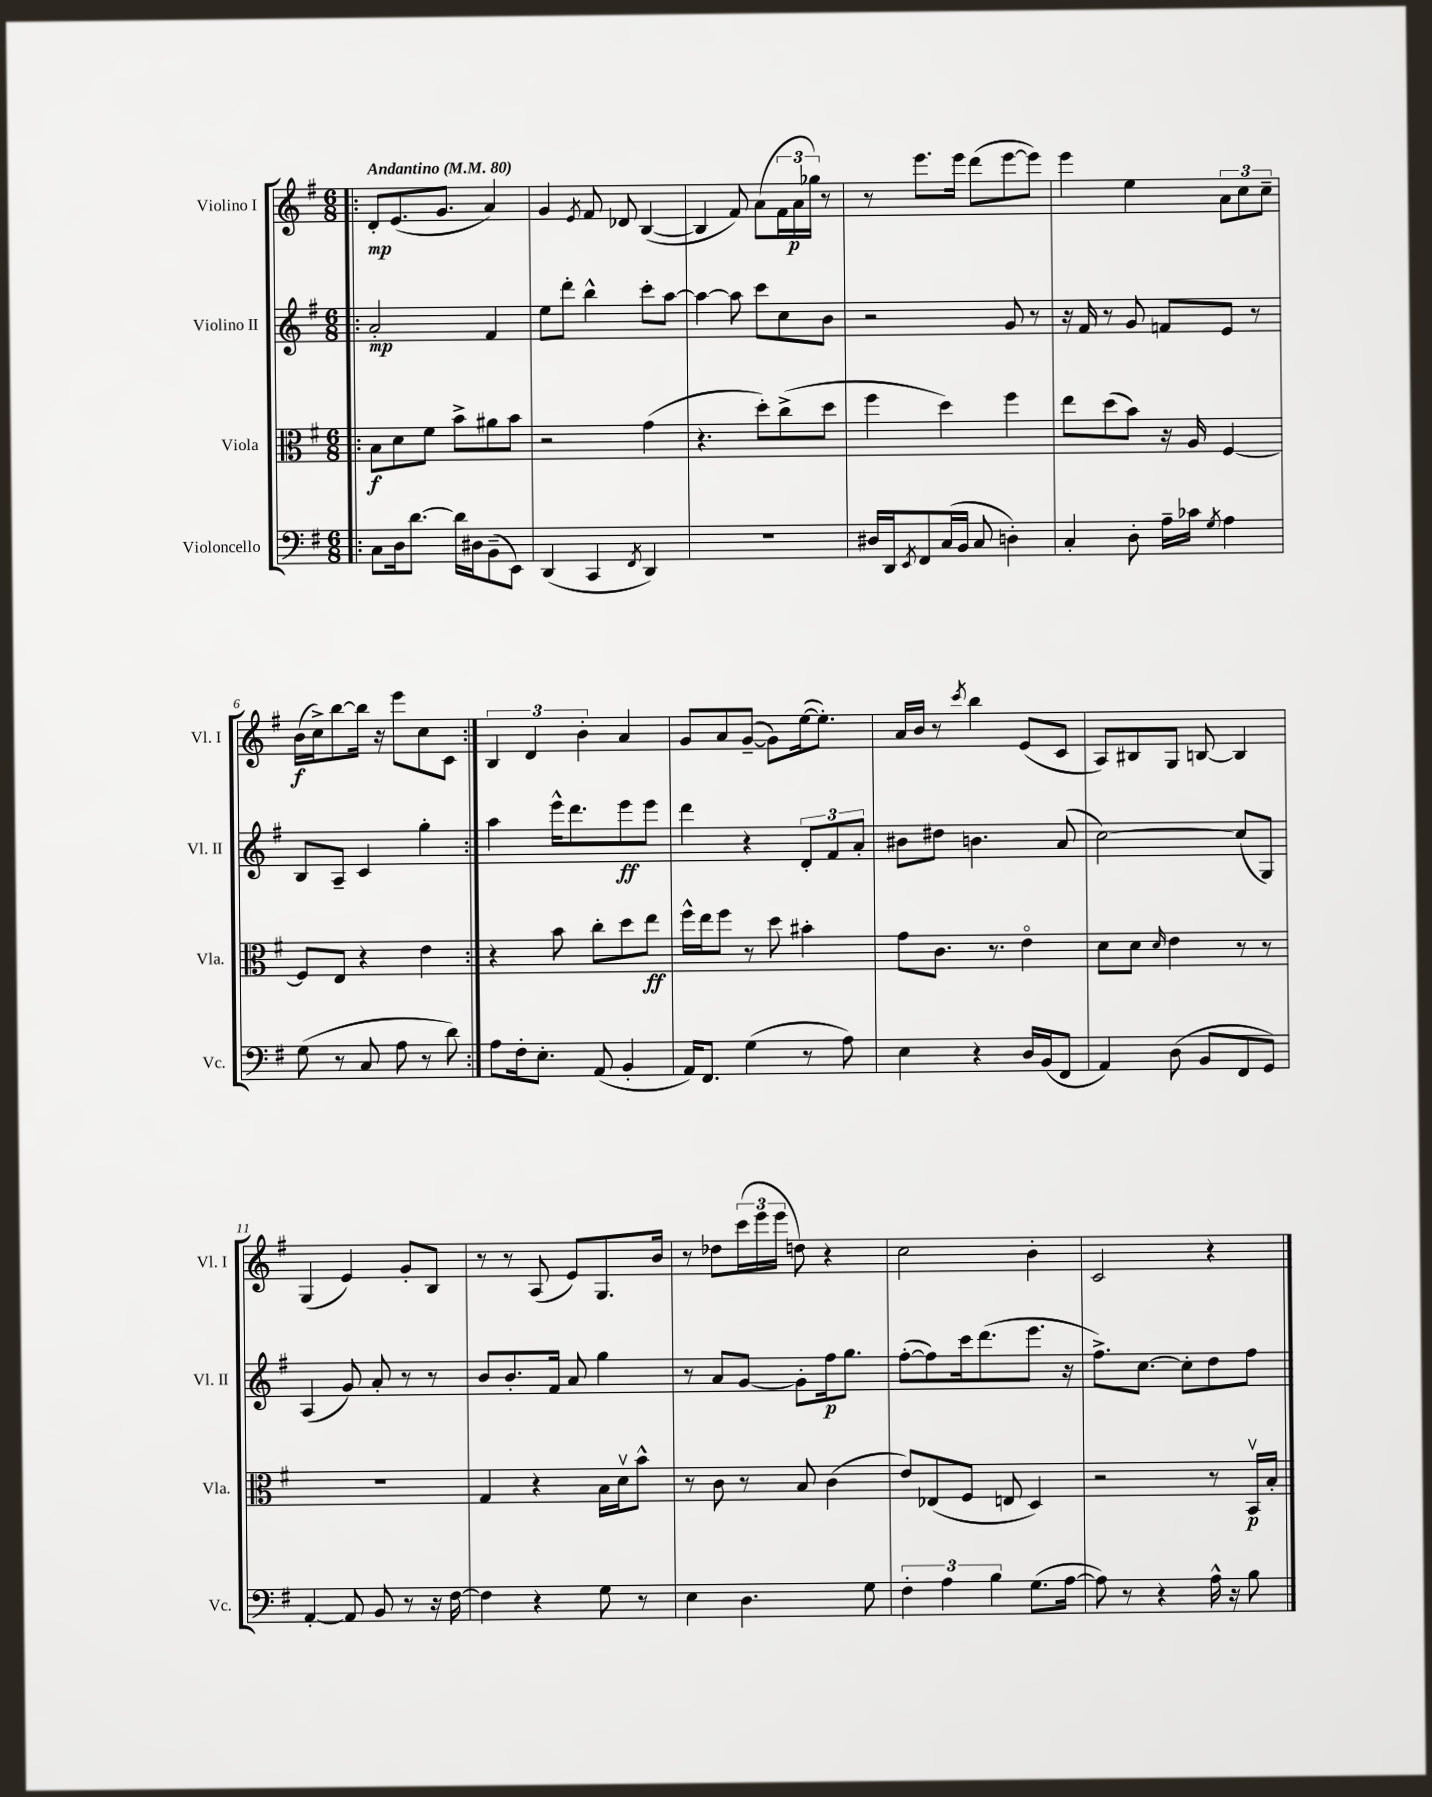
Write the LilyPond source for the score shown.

<<
\new StaffGroup <<
\new Staff = "s0" \with { instrumentName = "Violino I" shortInstrumentName = "Vl. I" } {
    \clef treble \key g \major \numericTimeSignature \time 6/8 \tempo "Andantino" 4 = 80
    \repeat volta 2 { \bar ".|:" d'8-.\mp e'8.( g'8. a'4) |
    g'4 \acciaccatura { e'8 } fis'8 des'8 b4~( |
    b4 fis'8) a'8( \tuplet 3/2 { fis'16 a'16\p ges''16) } r8 |
    r8 e'''8. e'''16 d'''8( e'''8~ e'''8) |
    e'''4 e''4 \tuplet 3/2 { a'8 c''8 c''8-- } |
    b'16\f( c''16->) b''8~ b''16 r16 e'''8 c''8 c'8 | }
    \tuplet 3/2 { b4 d'4 b'4-. } a'4 |
    g'8 a'8 g'8~--( g'8) e''16~( e''8.-.) |
    a'16 b'16 r8 \acciaccatura { c'''8 } b''4 e'8( c'8 |
    a8) bis8 g8 b8~ b4 |
    g4( e'4) g'8-. b8 |
    r8 r8 a8( e'8) g8. b'16 |
    r8 des''8 \tuplet 3/2 { c'''16( e'''16 e'''16 } d''8) r4 |
    c''2 b'4-. |
    c'2 r4 \bar "|." |
}
\new Staff = "s1" \with { instrumentName = "Violino II" shortInstrumentName = "Vl. II" } {
    \clef treble \key g \major \numericTimeSignature \time 6/8
    \repeat volta 2 { \bar ".|:" a'2-.\mp fis'4 |
    e''8 d'''8-. b''4-^ c'''8-. a''8~ |
    a''4~ a''8 c'''8 c''8 b'8 |
    r2 g'8 r8 |
    r16 fis'16 r8 g'8 f'8 e'8 r8 |
    b8 a8-- c'4 g''4-. | }
    a''4 e'''16-^ d'''8. e'''8\ff e'''8 |
    d'''4 r4 \tuplet 3/2 { d'8-. fis'8 a'8-. } |
    bis'8 dis''8 b'4. a'8( |
    c''2~) c''8( g8) |
    a4( g'8) a'8-. r8 r8 |
    b'8 b'8.-. fis'16 a'8 g''4 |
    r8 a'8 g'8~ g'8-. fis''16\p g''8. |
    fis''8~-.( fis''8) c'''16 d'''8.( e'''8. r16 |
    fis''8.->) c''8.~ c''8-. d''8 fis''8 \bar "|." |
}
\new Staff = "s2" \with { instrumentName = "Viola" shortInstrumentName = "Vla." } {
    \clef alto \key g \major \numericTimeSignature \time 6/8
    \repeat volta 2 { \bar ".|:" b8\f d'8 fis'8 b'8-> ais'8 b'8 |
    r2 g'4( |
    r4. d''8-.) c''8->( d''8 |
    fis''4 d''4) fis''4 |
    e''8 d''8( b'8) r16 a16 fis4~ |
    fis8 e8 r4 e'4 | }
    r4 b'8 c''8-. d''8 e''8\ff |
    fis''16-^ e''16 fis''8 r8 d''8 bis'4-. |
    g'8 c'8. r8. e'4\flageolet |
    d'8 d'8 \grace { d'16 } e'4 r8 r8 |
    R2. |
    g4 r4 b16 d'16\upbow b'8-^ |
    r8 c'8 r8 b8 c'4( |
    e'8) ees8( fis8 e8 d4) |
    r2 r8 b,16\upbow\p b16-. \bar "|." |
}
\new Staff = "s3" \with { instrumentName = "Violoncello" shortInstrumentName = "Vc." } {
    \clef bass \key g \major \numericTimeSignature \time 6/8
    \repeat volta 2 { \bar ".|:" c8 d16 d'8.~ d'16 dis16 b,8--( e,8) |
    d,4( c,4 \acciaccatura { fis,8 } d,4) |
    R2. |
    dis16 d,16 \acciaccatura { e,8 } fis,8 c16( b,16 c8 d4-.) |
    c4-. d8-. a16-- ces'16 \acciaccatura { g8 } a4 |
    g8( r8 c8 a8 r8 d'8) | }
    a8 fis16-. e8.-. a,8( b,4-. |
    a,16) fis,8. g4( r8 a8) |
    e4 r4 d16 b,16( fis,8 |
    a,4) d8( b,8 fis,8 g,8) |
    a,4~-. a,8 b,8 r8 r16 fis16~ |
    fis4 r4 g8 r8 |
    e4 d4. g8 |
    \tuplet 3/2 { fis4-. a4 b4 } g8.( a16~ |
    a8) r8 r4 a16-^ r16 b8 \bar "|." |
}
>>
>>
